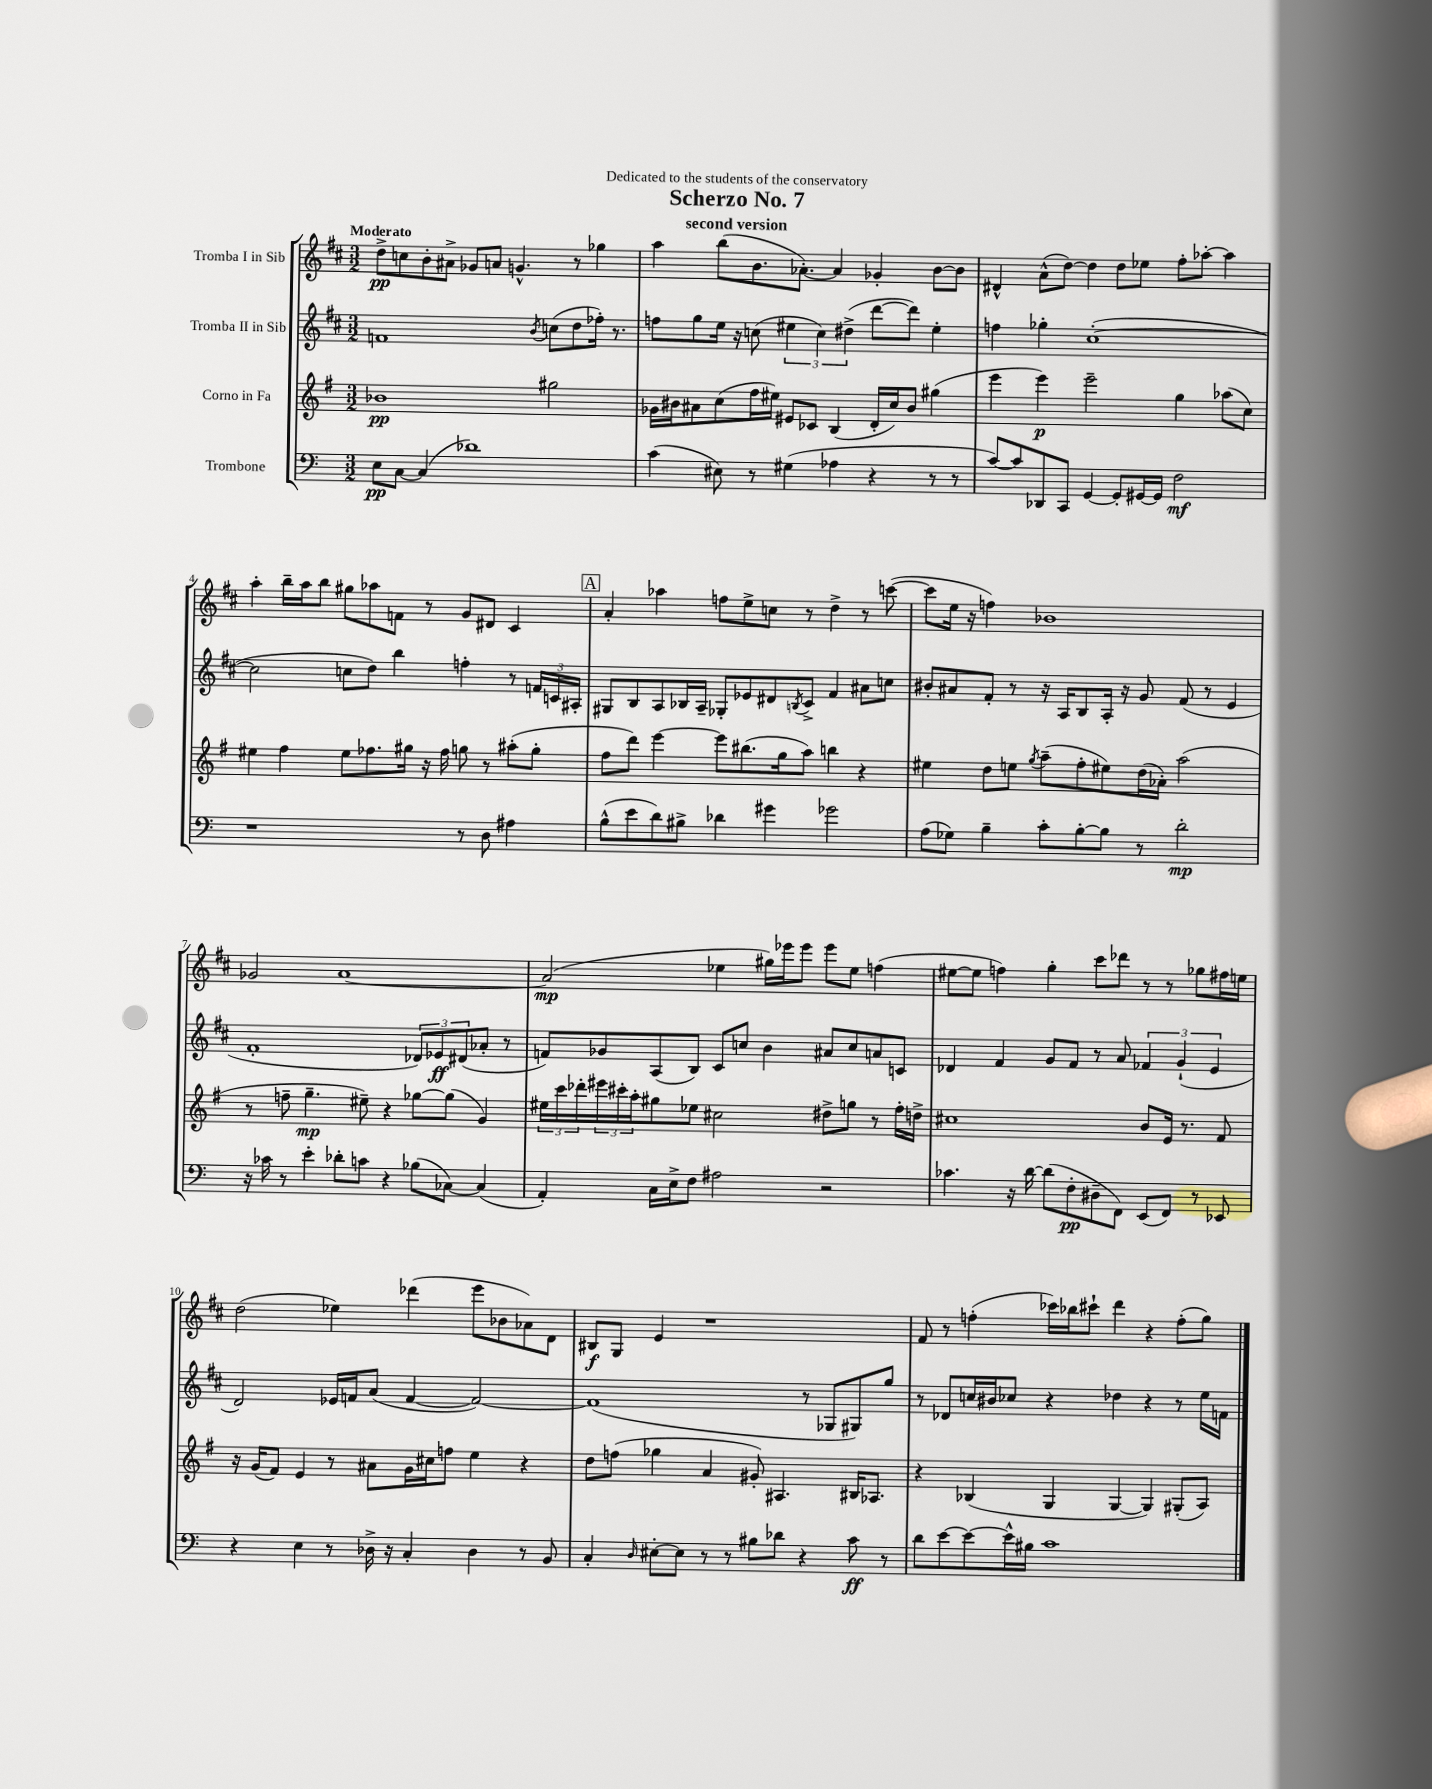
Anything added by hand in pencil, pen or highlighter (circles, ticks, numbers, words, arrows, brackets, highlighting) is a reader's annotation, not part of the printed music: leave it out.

**kern	**dynam	**kern	**dynam	**kern	**dynam	**kern	**dynam
*part4	*part4	*part3	*part3	*part2	*part2	*part1	*part1
*staff4	*staff4	*staff3	*staff3	*staff2	*staff2	*staff1	*staff1
*I"Trombone	*	*I"Corno in Fa	*	*I"Tromba II in Sib	*	*I"Tromba I in Sib	*
*clefF4	*	*clefG2	*	*clefG2	*	*clefG2	*
*k[]	*	*k[f#]	*	*k[f#c#]	*	*k[f#c#]	*
*M3/2	*	*M3/2	*	*M3/2	*	*M3/2	*
=1	=1	=1	=1	=1	=1	=1	=1
!	!	!	!	!	!	!LO:TX:a:B:t=Moderato	!
8E\L	pp	1b-X	pp	1fn	.	8dd^\L	pp
[8C\J	.	.	.	.	.	8ccn\	.
(4C/]	.	.	.	.	.	8b'\	.
.	.	.	.	.	.	8a#X^\J	.
1d-X)	.	.	.	.	.	8g-X/L	.
.	.	.	.	.	.	8an/J	.
.	.	.	.	.	.	4.gn^^/	.
.	.	.	.	8qb/	.	.	.
.	.	2gg#X\	.	(8ccn\L	.	.	.
.	.	.	.	8dd\	.	8r	.
.	.	.	.	16ff-X'\Jk)	.	4gg-X\	.
.	.	.	.	8.r	.	.	.
=2	=2	=2	=2	=2	=2	=2	=2
(4c\	.	16g-X\LL	.	8ffn\L	.	4aa\	.
.	.	16b#X\J	.	.	.	.	.
.	.	8a#X\	.	8gg\	.	.	.
8E#X\)	.	(8cc\	.	16ee\Jk	.	(8bb\L	.
.	.	.	.	16r	.	.	.
8r	.	16ff#\L	.	(8ccn\	.	8.b\	.
.	.	16ee#X\JJ)	.	.	.	.	.
(4G#X\	.	8e#X/L	.	6ee#X\	.	.	.
.	.	.	.	.	.	[8.a-X'\J)	.
.	.	8c-X/J	.	.	.	.	.
.	.	.	.	6cc\)	.	.	.
4A-X\	.	(4B/	.	.	.	4a-/]	.
.	.	.	.	(6dd#X^\	.	.	.
4r	.	16d'/LL	.	[8ddd\L	.	4g-X'/	.
.	.	16cc/J)	.	.	.	.	.
.	.	8b#/J	.	8ddd\J])	.	.	.
8r	.	(4gg#X\	.	4ee#'\	.	[8b\L	.
8r	.	.	.	.	.	8b\J]	.
=3	=3	=3	=3	=3	=3	=3	=3
[8c/L)	.	4eee\	.	4ffn\	.	4d#X^^/	.
8c/]	.	.	.	.	.	.	.
8DD-X/	.	4eee\)	p	4gg-X'\	.	(8a^^\L	.
8CC/J	.	.	.	.	.	[8dd\J)	.
[4GG/	.	2eee~\	.	([1cc#'	.	4dd\]	.
8GG'/L]	.	.	.	.	.	8dd\L	.
[16GG#X/L	.	.	.	.	.	8ee-X\J	.
16GG#/JJ]	.	.	.	.	.	.	.
2F\	mf	4gg\	.	.	.	8ff#'\L	.
.	.	.	.	.	.	[8aa-X'\J	.
.	.	(8aa-X\L	.	.	.	4aa-\]	.
.	.	8cc\J)	.	.	.	.	.
!!LO:LB:g=z
=4	=4	=4	=4	=4	=4	=4	=4
1r	.	4ee#X\	.	2cc#\]	.	4aa'\	.
.	.	4ff#\	.	.	.	16bb~\LL	.
.	.	.	.	.	.	16aa\J	.
.	.	.	.	.	.	8bb\J	.
.	.	8ee#\L	.	8ccn\L	.	8gg#X\L	.
.	.	8.ff-X\	.	8dd\J)	.	8aa-X\	.
.	.	.	.	4bb\	.	8fn\J	.
.	.	16gg#X\Jk	.	.	.	.	.
.	.	16r	.	.	.	8r	.
.	.	16ff-\	.	.	.	.	.
8r	.	8ggn\	.	4ffn'\	.	8g/L	.
8D\	.	8r	.	.	.	8d#X/J	.
4A#X\	.	(8aa#X'\L	.	8r	.	4c#/	.
.	.	8gg'\J	.	24fn/LL	.	.	.
.	.	.	.	24cn/	.	.	.
.	.	.	.	24A#X'/JJ	.	.	.
!!LO:REH:place=s1:t=A
=5	=5	=5	=5	=5	=5	=5	=5
(8B^^\L	.	8ff#\L	.	8G#X/L	.	4a'/	.
8e\	.	8ddd\J)	.	8B/	.	.	.
8d\)	.	[4eee\	.	8A/	.	4aa-X\	.
8B#X^\J	.	.	.	16B-X/L	.	.	.
.	.	.	.	16A~/JJ	.	.	.
4d-X\	.	8eee\L]	.	8G-X'/L	.	8ffn\L	.
.	.	(8.bb#X\	.	8e-X/	.	8ee^\	.
4g#X\	.	.	.	8d#X/	.	8ccn\J	.
.	.	16gg\k	.	.	.	.	.
.	.	.	.	8qBn/	.	.	.
.	.	8aa\J)	.	8c#^/J	.	8r	.
2g-X\	.	4bbn\	.	4f#/	.	4dd^\	.
.	.	4r	.	8a#X\L	.	8r	.
.	.	.	.	8ccn\J	.	([8cccn\	.
=6	=6	=6	=6	=6	=6	=6	=6
(8A\L	.	4ee#X\	.	8b#X'/L	.	8ccc\L]	.
8G-X\J)	.	.	.	8a#X/	.	16ee\Jk	.
.	.	.	.	.	.	16r	.
4B~\	.	8dd\L	.	8f#'/J	.	4ffn\)	.
.	.	8een\J	.	8r	.	.	.
.	.	8qgg/	.	.	.	.	.
8c'\L	.	(8aa~\L	.	16r	.	1b-X	.
.	.	.	.	16A/KL	.	.	.
[8B'\	.	8ff#'\	.	8B/	.	.	.
8B\J]	.	8ee#X\)	.	16A'/Jk	.	.	.
.	.	.	.	16r	.	.	.
8r	.	(16dd\L	.	8g/	.	.	.
.	.	16a-X'\JJ)	.	.	.	.	.
2d'\	mp	(2aa\	.	(8f#/	.	.	.
.	.	.	.	8r	.	.	.
.	.	.	.	4e/	.	.	.
!!LO:LB:g=z
=7	=7	=7	=7	=7	=7	=7	=7
16r	.	8r	.	1f#'	.	2g-X/	.
16c-X\	.	.	.	.	.	.	.
8r	.	8ffn~\	.	.	.	.	.
4e'\	.	4.gg~\	mp	.	.	.	.
8d-X'\L	.	.	.	.	.	[1a	.
8cn\J	.	8ee#X~\)	.	.	.	.	.
4r	.	4r	.	.	.	.	.
(8B-X\L	.	[8gg-X\L	.	12d-X/L)	.	.	.
.	.	.	.	12e-X/	ff	.	.
[8C-X\J)	.	(8gg-\J]	.	.	.	.	.
.	.	.	.	(12d#X/	.	.	.
(4C-/]	.	4g/)	.	8a-X'/J	.	.	.
.	.	.	.	8r	.	.	.
=8	=8	=8	=8	=8	=8	=8	=8
4AA'/)	.	24ee#X\LL	.	8fn/L)	.	(2a/]	mp
.	.	24ccc\	.	.	.	.	.
.	.	24ddd-X'\	.	.	.	.	.
.	.	24eee#X\	.	8g-X/	.	.	.
.	.	24ccc#X'\	.	.	.	.	.
.	.	24aa'\J	.	.	.	.	.
16C\LL	.	8gg#X\	.	(8A/	.	.	.
16E^\J	.	.	.	.	.	.	.
8F\J	.	8ee-X\J	.	8B/J)	.	.	.
2A#X\	.	2cc#X\	.	8c#/L	.	4ee-X\	.
.	.	.	.	8ccn/J	.	.	.
.	.	.	.	4b\	.	16gg#X\LL)	.
.	.	.	.	.	.	16eee-X\J	.
.	.	.	.	.	.	8eee-\J	.
2r	.	8dd#X^\L	.	8a#X/L	.	8eee-\L	.
.	.	8ggn\J	.	8cc/	.	8ee-\J	.
.	.	8r	.	8an/	.	(4ffn\	.
.	.	16ff#'\LL	.	8cn/J	.	.	.
.	.	16ddn^\JJ	.	.	.	.	.
=9	=9	=9	=9	=9	=9	=9	=9
4.c-X\	.	1cc#X	.	4d-X/	.	[8ee#X\L	.
.	.	.	.	.	.	8ee#\J]	.
.	.	.	.	4f#/	.	4ffn\)	.
16r	.	.	.	.	.	.	.
[16d\	.	.	.	.	.	.	.
(8d\L]	.	.	.	8g/L	.	4gg'\	.
8F'\	pp	.	.	8f#/J	.	.	.
8D#X~\	.	.	.	8r	.	8ccc#\L	.
8FF\J)	.	.	.	8a/	.	8ddd-X\J	.
(8EE/L	.	8b/L	.	6f-X/	.	8r	.
8FF/J)	.	16e/Jk	.	.	.	8r	.
.	.	.	.	(6g`/	.	.	.
.	.	8.r	.	.	.	.	.
8r	.	.	.	.	.	8gg-X\L	.
.	.	.	.	6e/	.	.	.
8EE-X/	.	8f#/	.	.	.	16ff#X\L	.
.	.	.	.	.	.	16een\JJ	.
!!LO:LB:g=z
=10	=10	=10	=10	=10	=10	=10	=10
4r	.	16r	.	2d/)	.	(2dd\	.
.	.	(16g/KL	.	.	.	.	.
.	.	8f#/J)	.	.	.	.	.
4E\	.	4e/	.	.	.	.	.
8r	.	8r	.	16e-X/LL	.	4ee-X\)	.
.	.	.	.	16fn/J	.	.	.
16D-X^\	.	8a#X\L	.	(8a/J	.	.	.
16r	.	.	.	.	.	.	.
4C'/	.	16g\L	.	[4f/	.	(4ddd-X\	.
.	.	16cc#X\J	.	.	.	.	.
.	.	8ffn\J	.	.	.	.	.
4D-\	.	4ee\	.	2f/_)	.	8eee\L	.
.	.	.	.	.	.	8b-X\	.
8r	.	4r	.	.	.	8a-X\)	.
8BB/	.	.	.	.	.	8d\J	.
=11	=11	=11	=11	=11	=11	=11	=11
4C'/	.	8dd\L	.	(1f]	.	8B#X/L	f
.	.	(8ffn\J	.	.	.	8G/J	.
16qqD/	.	.	.	.	.	.	.
[8E#X'\L	.	4gg-X\	.	.	.	4e/	.
8E#\J]	.	.	.	.	.	.	.
8r	.	4a/	.	.	.	1r	.
8r	.	.	.	.	.	.	.
8B#X\L	.	8g#X'/)	.	.	.	.	.
8d-X\J	.	4.A#X/	.	.	.	.	.
4r	.	.	.	8r	.	.	.
.	.	.	.	8G-X/L	.	.	.
8c\	ff	16B#X/KL	.	8G#X/)	.	.	.
.	.	8.A-X/J	.	.	.	.	.
8r	.	.	.	8gg/J	.	.	.
=12	=12	=12	=12	=12	=12	=12	=12
8d\L	.	4r	.	8r	.	8f#/	.
[8e\	.	.	.	8d-X/L	.	8r	.
8e\_	.	(4B-X/	.	16ccn/L	.	(4ffn'\	.
.	.	.	.	16b#X/J	.	.	.
16e^^\L]	.	.	.	8cc-X/J	.	.	.
16B#X\JJ	.	.	.	.	.	.	.
1c	.	4G/	.	4r	.	16ccc-X\LL)	.
.	.	.	.	.	.	16bb-X\J	.
.	.	.	.	.	.	8ccc#X`\J	.
.	.	[4G/	.	4dd-X\	.	4ddd\	.
.	.	4G/])	.	4r	.	4r	.
.	.	(8G#X'/L	.	8r	.	(8ff'\L	.
.	.	8A/J)	.	16ee\LL	.	8gg\J)	.
.	.	.	.	16fn\JJ	.	.	.
==	==	==	==	==	==	==	==
*-	*-	*-	*-	*-	*-	*-	*-
